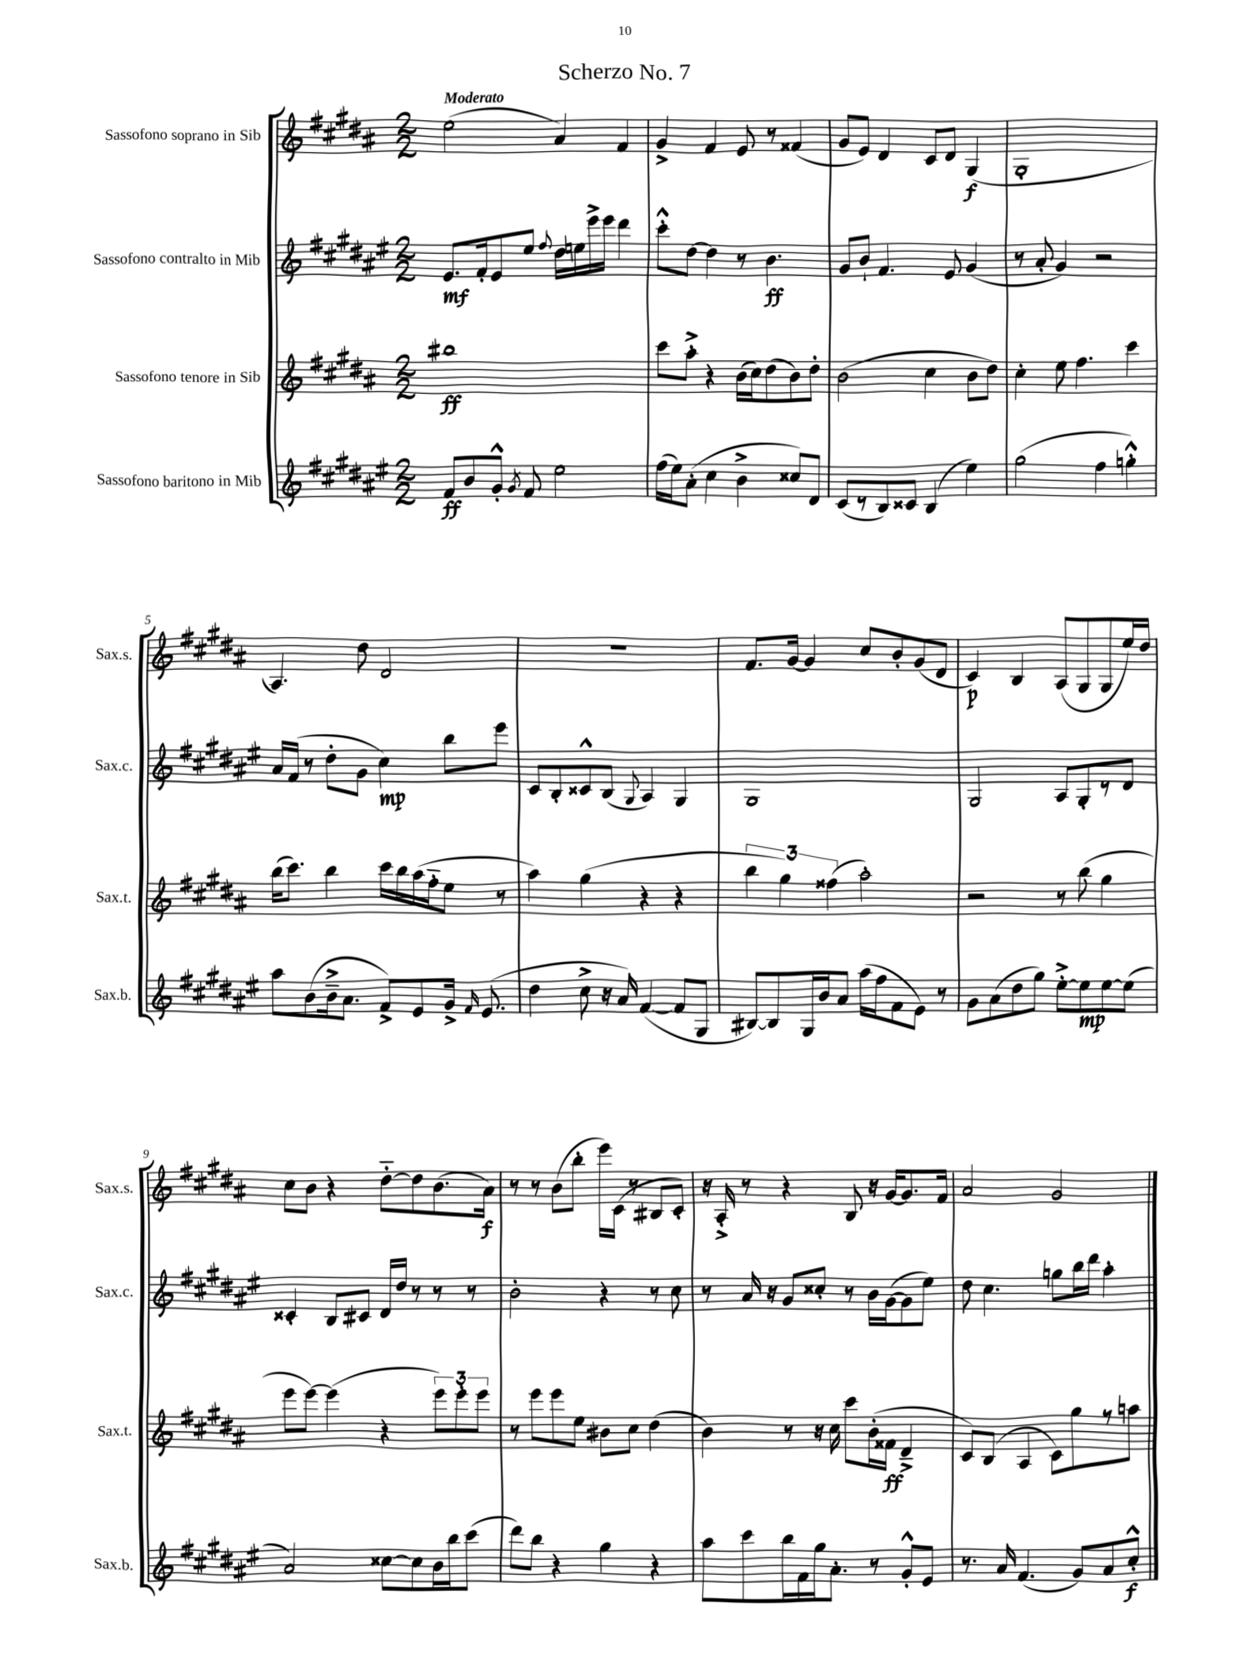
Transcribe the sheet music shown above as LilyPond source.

\header { title = "Scherzo No. 7" }
<<
\new StaffGroup <<
\new Staff = "s0" \with { instrumentName = "Sassofono soprano in Sib" shortInstrumentName = "Sax.s." } {
    \clef treble \key b \major \numericTimeSignature \time 2/2 \tempo "Moderato"
    \autoBeamOff e''2( ais'4) fis'4 |
    gis'4-> fis'4 e'8 r8 fisis'4( |
    gis'8[ e'8]) dis'4 cis'8[ dis'8] gis4\f( |
    gis1-. |
    ais4.) dis''8 dis'2 |
    r1 |
    fis'8.[ gis'16]~ gis'4 cis''8[ b'8-. gis'8( dis'8] |
    cis'4\p) b4 ais8[( gis8 gis8 e''16) dis''16] |
    cis''8[ b'8] r4 dis''8[~-_ dis''8 b'8.( ais'16]\f) |
    r8 r8 b'8[( b''8]-. e'''16[) cis'16]( r8 bis8[ cis'8]-.) |
    r16 ais16-.-> r8 r4 b8 r16 gis'16[~ gis'8. fis'16] |
    ais'2 gis'2 \bar "|." |
}
\new Staff = "s1" \with { instrumentName = "Sassofono contralto in Mib" shortInstrumentName = "Sax.c." } {
    \clef treble \key fis \major \numericTimeSignature \time 2/2
    \autoBeamOff eis'8.[\mf fis'16-. eis'8 eis''8] \appoggiatura { fis''8 } dis''16[ e''16 eis'''16-> eis'''16] dis'''4 |
    cis'''8[-.-^ dis''8]~ dis''4 r8 b'4.\ff |
    gis'8[ b'8]-! fis'4. eis'8 gis'4( |
    r8 ais'8-. gis'4) r2 |
    ais'16[ fis'16]( r8 dis''8[-. gis'8] cis''4\mp) b''8[ eis'''8] |
    cis'8[ b8-. cisis'8-^ b8]( \appoggiatura { gis8 } ais4) gis4 |
    gis1 |
    gis2 ais8[ gis8-. r8 dis'8] |
    cisis'4-. b8[ cis'8] dis'16[ dis''16] r8 r8 r8 |
    b'2-. r4 r8 cis''8 |
    r8 ais'16 r16 gis'8[ cisis''8]-. r8 b'16[ gis'16~( gis'8 eis''8]) |
    dis''8 cis''4. g''8[ b''16 dis'''16] ais''4-. \bar "|." |
}
\new Staff = "s2" \with { instrumentName = "Sassofono tenore in Sib" shortInstrumentName = "Sax.t." } {
    \clef treble \key b \major \numericTimeSignature \time 2/2
    \autoBeamOff bis''1\ff |
    cis'''8[ ais''8]-.-> r4 b'16[( cis''16) dis''8( b'8) dis''8]-. |
    b'2( cis''4 b'8[ dis''8]) |
    cis''4-. e''8 fis''4. cis'''4 |
    b''16[( cis'''8.]) b''4 cis'''16[ b''16 ais''16( fis''16-_ e''8] r8 |
    ais''4) gis''4( r4 r4 |
    \tuplet 3/2 { b''4 gis''4) fisis''4( } ais''2-.) |
    r2 r8 b''8( gis''4 |
    e'''8[ e'''8]~) e'''4( r4 \tuplet 3/2 { e'''8[) e'''8-. e'''8] } |
    r8 e'''8[ e'''8 e''8] bis'8[ cis''8] dis''4( |
    b'4) r8 r16 cis''16 cis'''8[ b'16-.( fisis'16]\ff dis'4---> |
    cis'8[) b8]( ais4 cis'8[) gis''8 r8 a''8] \bar "|." |
}
\new Staff = "s3" \with { instrumentName = "Sassofono baritono in Mib" shortInstrumentName = "Sax.b." } {
    \clef treble \key fis \major \numericTimeSignature \time 2/2
    \autoBeamOff fis'8[\ff b'8 gis'8]-.-^ \acciaccatura { gis'8 } fis'8 eis''2 |
    fis''16[( eis''16) ais'8]-.( cis''4 b'4-> cisis''8[) dis'8] |
    cis'8[( r8 b8) cisis'8] b4( eis''4) |
    gis''2( fis''4 g''4-.-^) |
    ais''8[ b'8( b'16---> ais'8.] fis'8[->) eis'8 gis'16]-> \grace { fis'16 } eis'8.( |
    dis''4 cis''8-> r16 ais'16) fis'4~( fis'8[ gis8] |
    bis8[~) bis8 gis16 b'16 ais'8] ais''16[( fis''16 fis'8 eis'8]) r8 |
    gis'8[ ais'8( dis''8 gis''8]) eis''8[~-.-> eis''8\mp eis''8~ eis''8]( |
    ais'2) cisis''8[~ cisis''8 b'16 b''16 cis'''8]( |
    dis'''8[) b''8] r4 gis''4 r4 |
    ais''8[ cis'''8 b''16 fis'16 gis''16 ais'8.]-. r8 gis'8[-.-^ eis'8] |
    r8. ais'16 fis'4.( gis'8[) ais'8 cis''8]-.-^\f \bar "|." |
}
>>
>>
